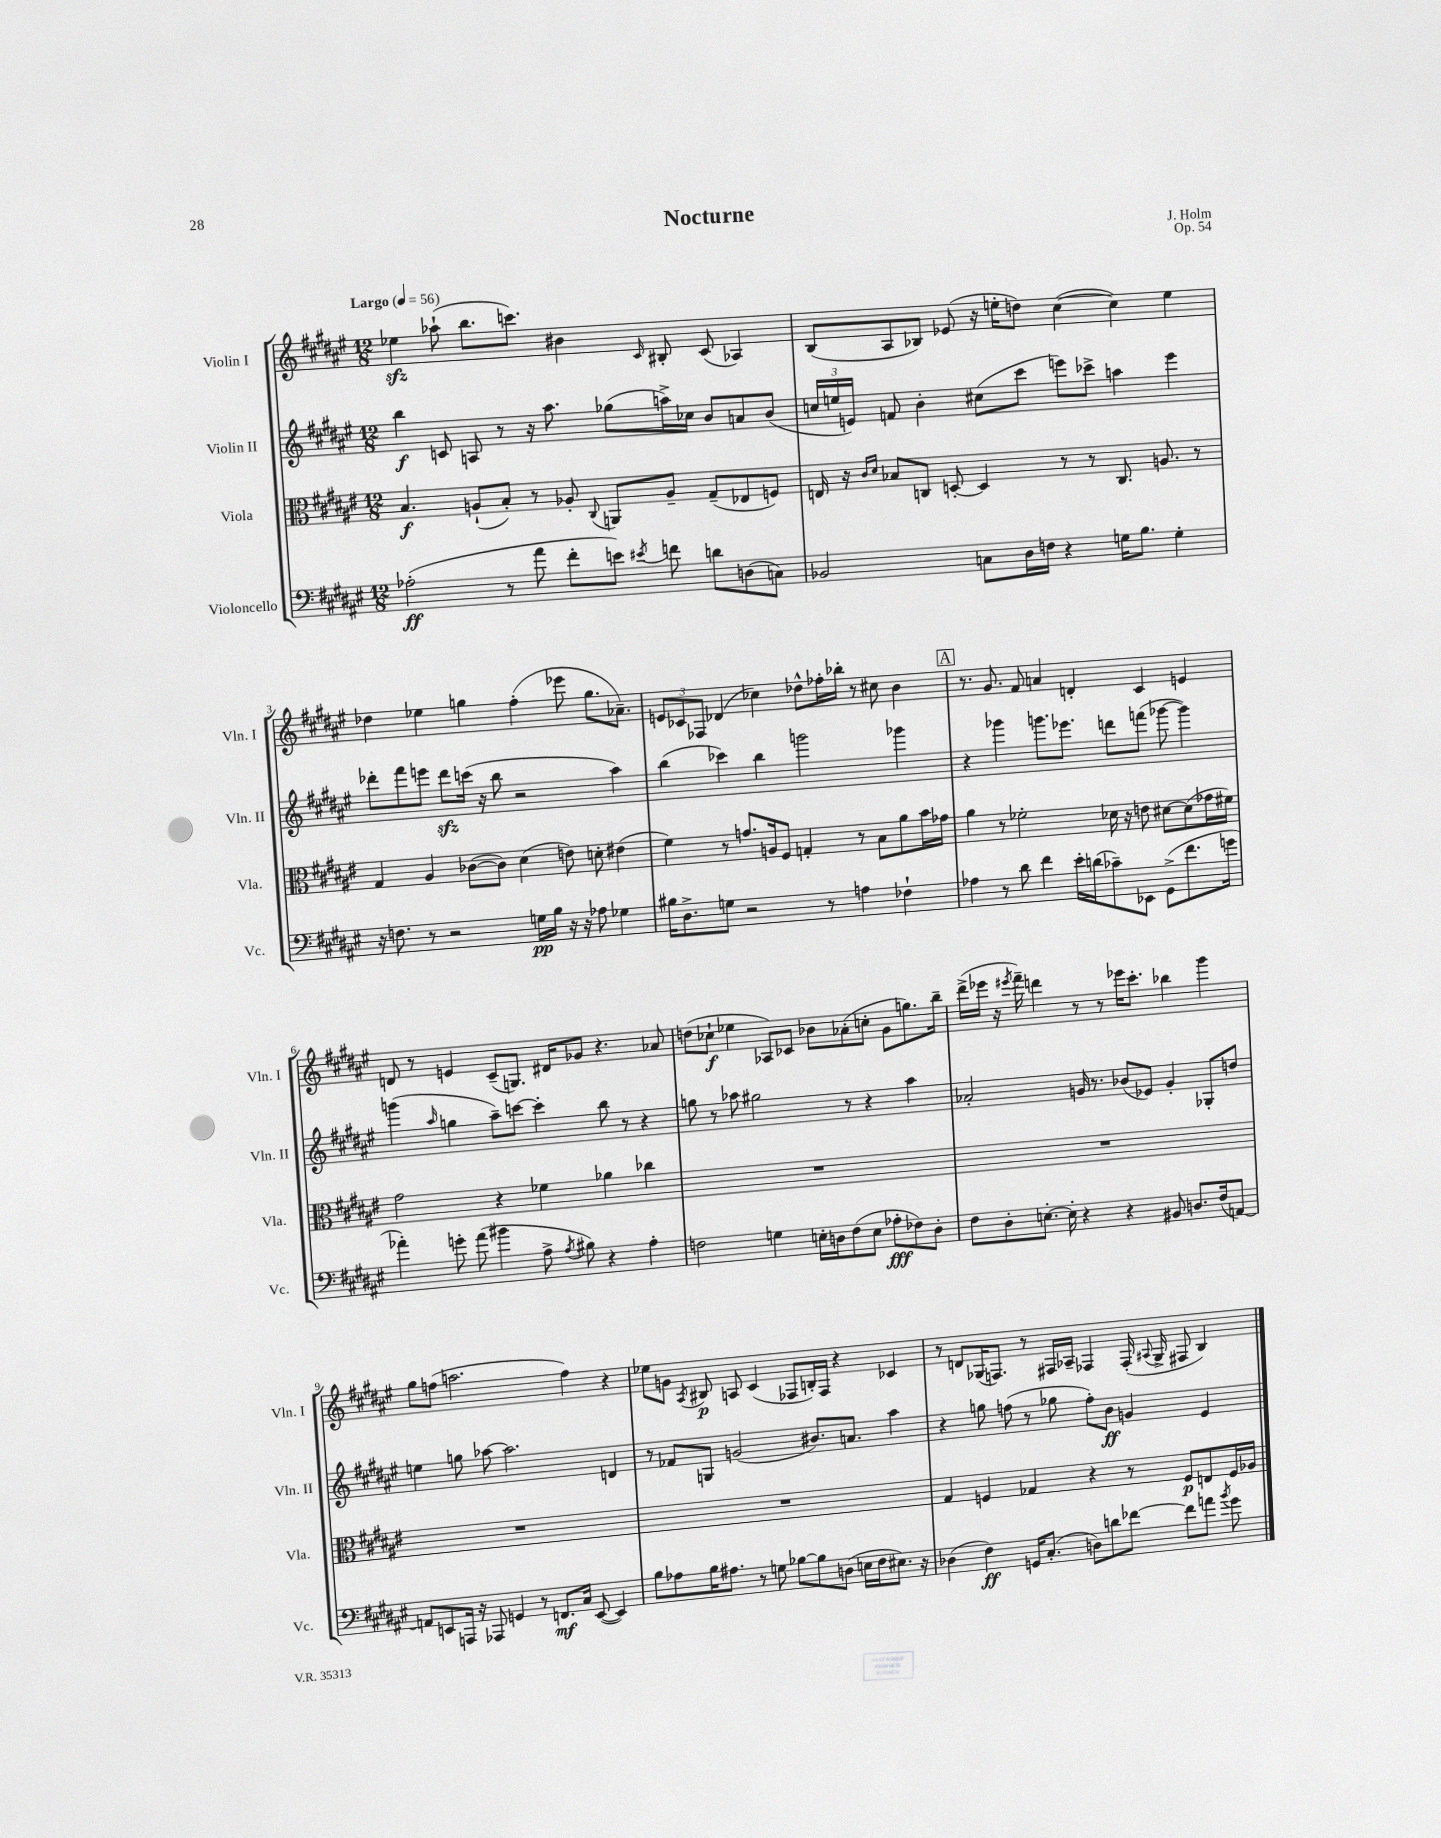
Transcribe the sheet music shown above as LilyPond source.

\header { title = "Nocturne" composer = "J. Holm" opus = "Op. 54" }
<<
\new StaffGroup <<
\new Staff = "s0" \with { instrumentName = "Violin I" shortInstrumentName = "Vln. I" } {
    \clef treble \key fis \major \numericTimeSignature \time 12/8 \tempo "Largo" 4 = 56
    \autoBeamOff ees''4\sfz aes''8-!( b''8.[ c'''8.]) bis'4 \grace { cis'16 } bis8-. cis'8( aes4) |
    b8[( ais8 bes8]) ees'8( r16 e''16[-. d''8]) cis''4~( cis''4) e''4 |
    des''4 ees''4 g''4 fis''4-.( ees'''8 g''8.[ aes'8.]--) |
    \tuplet 3/2 { e'8[ ces'8 fes8] } des'4( ces''4) des''8[-^ fes''16-. bes''16]-. r8 cis''8 b'4 |
    \mark \markup { \box "A" } r8. gis'8. fis'8 a'4 d'4-. cis'4 e'4 |
    d'8 r8 e'4 cis'8[--( g8.]) dis'16[ ges'8] r4. aes'8 |
    d''8[( ces''8]-!\f ees''4 aes8[) ces'8] bes'8[ aes'8-.( c''8]-. gis'8[ g''8.) b''16]-- |
    dis'''16[->( ees'''16] r16 \acciaccatura { eis'''8 } fis'''16--) d'''4 r8 r8 ees'''16[ cis'''8.]-. bes''4 gis'''4 |
    gis''8[ f''8]( a''2. f''4) r4 |
    ees''8[ g'8] \acciaccatura { ais8 } bis8\p a8 cis'4( fes8[ b16-.) fes16] r4 ces'4 |
    r8 d'8[ ges16( f8.]) r8 fis16[ aes16]-- fes4 fes16-.( \appoggiatura { ais8 } ges16-> fis8 b4) \bar "|." |
}
\new Staff = "s1" \with { instrumentName = "Violin II" shortInstrumentName = "Vln. II" } {
    \clef treble \key fis \major \numericTimeSignature \time 12/8
    \autoBeamOff b''4\f c'8 a8 r8 r16 ais''8. ges''8[( a''16->) ces''16] b'8[ a'8 b'8]( |
    \tuplet 3/2 { c''16[ e''16 e'16]) } f'8 b'4-. cis''8[( cis'''8] e'''8[) ces'''8]-> a''4 e'''4 |
    des'''8[-. fis'''8 e'''8] des'''8[\sfz c'''16]( r16 b''8 r2 ais''4) |
    b''4( ces'''4) b''4 g'''2 ges'''4 |
    \mark \markup { \box "A" } r4 ges'''4 g'''8.[ ees'''8.] d'''8[ f'''8]( ges'''8~ ges'''4) |
    g'''4( \grace { ais''16 } g''4 ais''8[--) c'''8]~ c'''4-. b''8 r8 r4 |
    g''8 r8 aes''8 gis''2 r8 r4 aes''4 |
    aes'2-. g'16 r8. bes'8[( ees'8]) g'4-. ges8[-. d''8] |
    e''4 g''8 aes''8~ aes''2. d'4 |
    r8 fes'8[ g8] g'2( bis'8.[) a'8.] ais''4 |
    r4 g''8 f''8( r8 ges''8 f''8[-.) b'8]\ff g'4 eis'4 \bar "|." |
}
\new Staff = "s2" \with { instrumentName = "Viola" shortInstrumentName = "Vla." } {
    \clef alto \key fis \major \numericTimeSignature \time 12/8
    \autoBeamOff b4.\f a8[-!( b8]-.) r8 aes8-. \appoggiatura { cis8 } a,8[ aes8]-- gis8[--( ees8 f8]) |
    e16 r16 \grace { cis'16[ dis'16] } bes8[ c8] d8~-. d4 r8 r8 c8. a8. r8 |
    gis4 ais4 ces'8[~( ces'8]) dis'4( e'8) d'8-. eis'4( |
    fis'4) r8 g'8.[ a16 fis8] g4-. r8 b8[ ais'8 b'16 ges'16] |
    \mark \markup { \box "A" } ais'4 r8 fes'2-. des'16 r16 e'8 dis'8[~ dis'8( ges'16 fis'16]) |
    gis'2 r4 fes'4 aes'4 ces''4 |
    R1. |
    R1. |
    R1. |
    R1. |
    gis4 f4 ges4 r4 r8 f8[\p e8 f16 aes16] \bar "|." |
}
\new Staff = "s3" \with { instrumentName = "Violoncello" shortInstrumentName = "Vc." } {
    \clef bass \key fis \major \numericTimeSignature \time 12/8
    \autoBeamOff aes2-.\ff( r8 ais'8 fis'8[-. e'8]) \acciaccatura { eis'8 } f'8 d'8[ d8( c8]) |
    bes,2 c8[ dis16 f16] r4 g16[ b8.] g4-. |
    r16 f8. r8 r2 g16[\pp b16] r16 r16 aes8 ges4 |
    bis16[ dis8.-> g8] r2 r8 a4 fes4-! |
    \mark \markup { \box "A" } aes4 r8 dis'8 fis'4 eis'16[-. d'16( ces'8--) ees,8] gis,8[->( fis'8. g'16] |
    aes'4-.) g'8-. aes'8( bis'4 ais8-> \acciaccatura { ais8 } bis8) r4 ais4-. |
    f2 g4 e16[-. d16 f8( e8] aes8[-.\fff fes8) d8]-. |
    fis8[ dis8-. e8.]~-. e16-. r4 r4 bis,8 d8.[ fis16( a,8]~) |
    a,8[ e,8 a,,16] r16 aes,,8 g,4 r8 f,8.[\mf cis16] e,8~( e,4) |
    b8[ aes8 b16 ais8.] r8 g8 bes8[~ bes8 d8]( e16[ fis16 eis8.]) r16 |
    des4( fis4\ff) g,16[ cis8.]-.( d8[) d'8 fes'8]~ fes'8[ a'8] \acciaccatura { b'8 } gis'8 \bar "|." |
}
>>
>>
